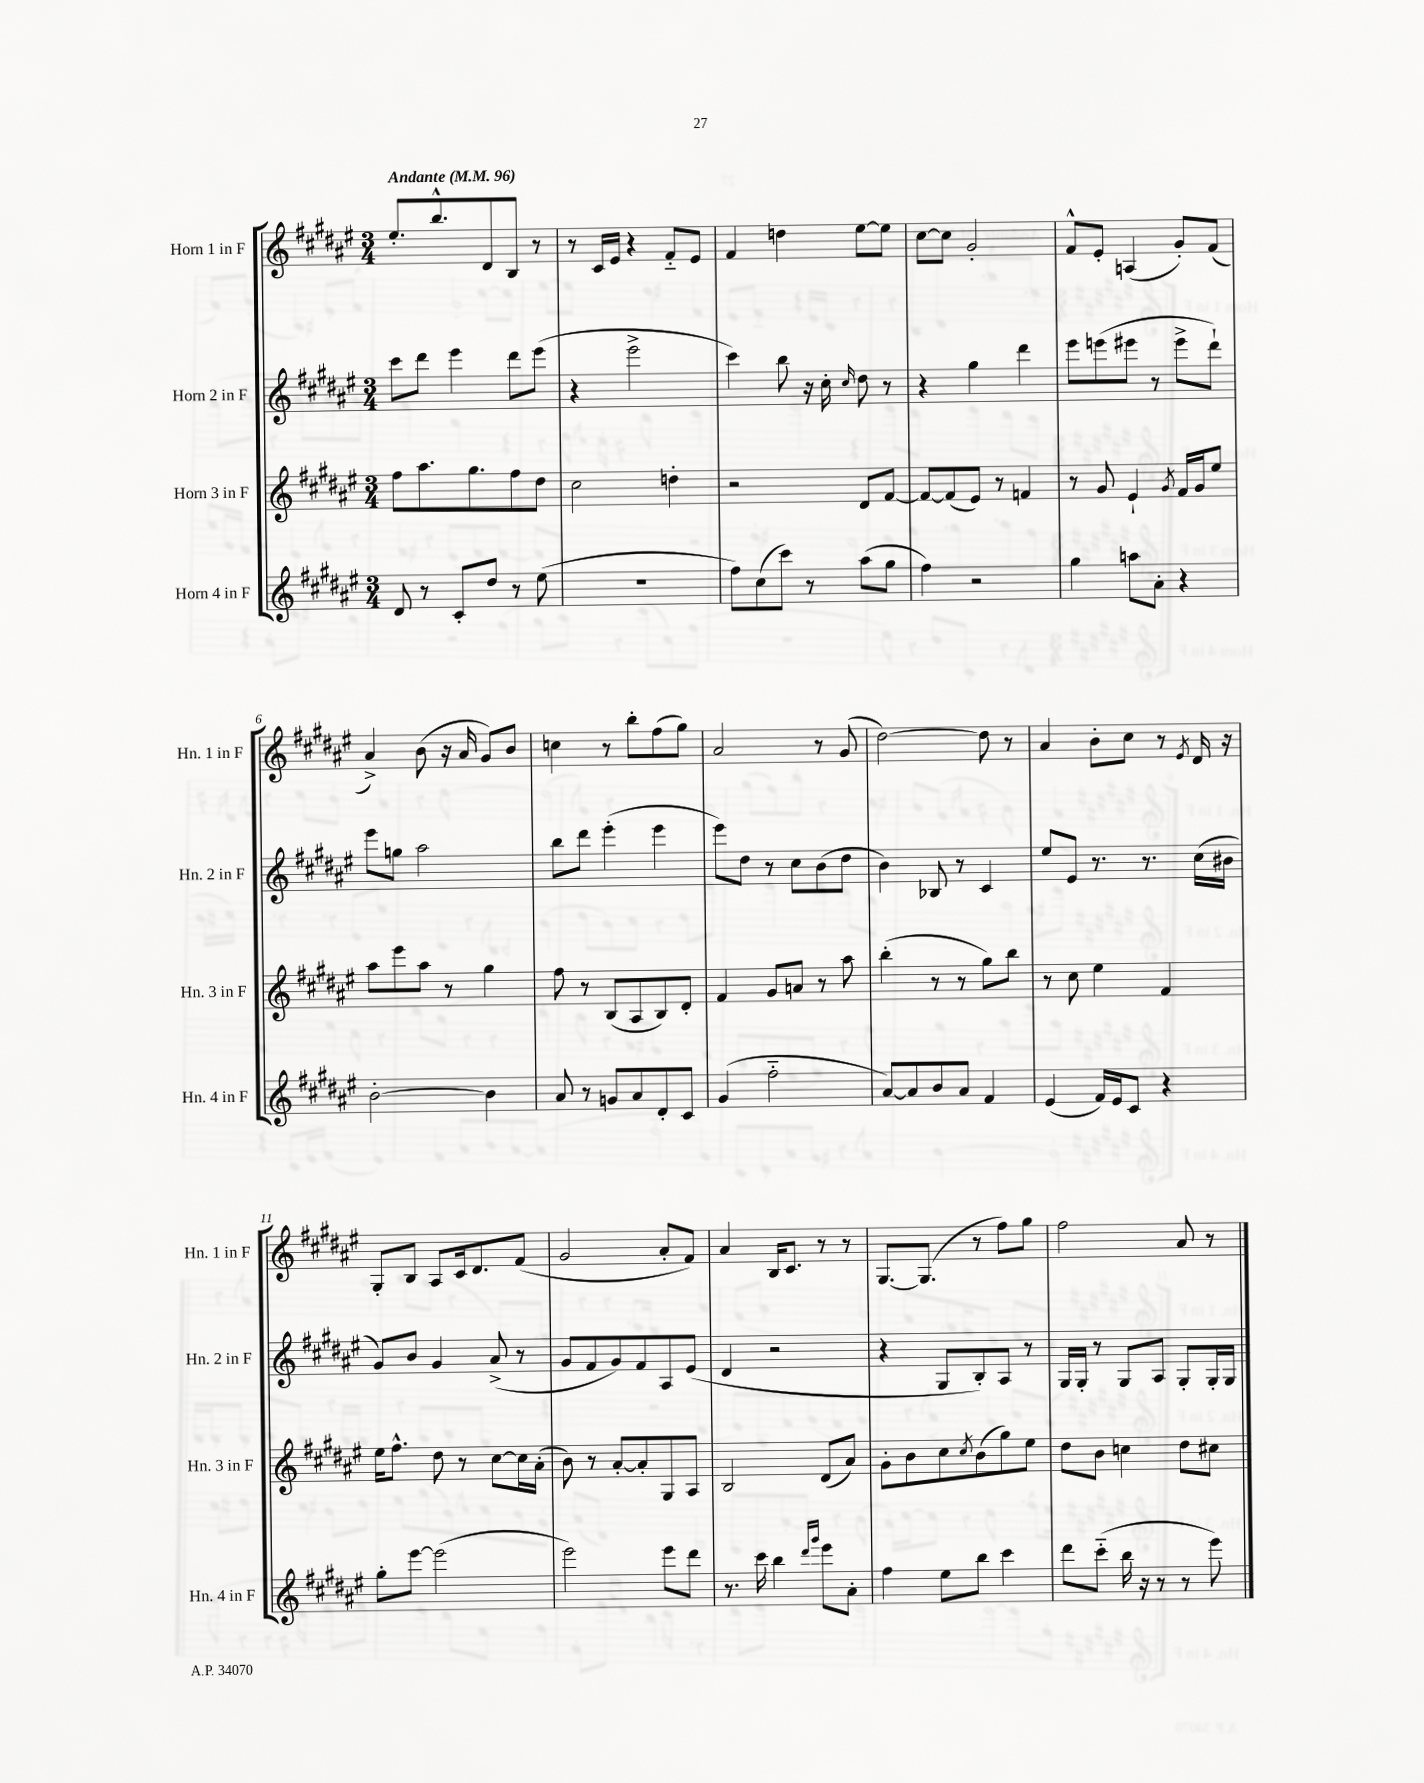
<<
\new StaffGroup <<
\new Staff = "s0" \with { instrumentName = "Horn 1 in F" shortInstrumentName = "Hn. 1 in F" } {
    \clef treble \key fis \major \numericTimeSignature \time 3/4 \tempo "Andante" 4 = 96
    eis''8.-. b''8.-^ dis'8 b8 r8 |
    r8 cis'16 eis'16 r4 fis'8-_ eis'8 |
    fis'4 d''4 eis''8~ eis''8 |
    cis''8~ cis''8 gis'2-. |
    fis'8-^ eis'8-. a4( gis'8-.) fis'8( |
    ais'4->) b'8( r16 ais'16 gis'8) b'8 |
    c''4 r8 b''8-. fis''8( gis''8) |
    ais'2 r8 gis'8( |
    dis''2~) dis''8 r8 |
    ais'4 b'8-. cis''8 r8 \acciaccatura { eis'8 } dis'16 r16 |
    gis8-. b8 ais8 cis'16 dis'8. fis'8( |
    gis'2 ais'8-. fis'8) |
    ais'4 b16 cis'8. r8 r8 |
    gis8.~ gis8.( r8 fis''8) gis''8 |
    fis''2 ais'8 r8 \bar "|." |
}
\new Staff = "s1" \with { instrumentName = "Horn 2 in F" shortInstrumentName = "Hn. 2 in F" } {
    \clef treble \key fis \major \numericTimeSignature \time 3/4
    cis'''8 dis'''8 eis'''4 dis'''8 eis'''8( |
    r4 eis'''2-> |
    cis'''4) b''8 r16 cis''16-. \grace { cis''16 } dis''8 r8 |
    r4 gis''4 dis'''4 |
    eis'''8 e'''8( eis'''8 r8 eis'''8-> dis'''8-!) |
    eis'''8 g''8 ais''2 |
    b''8 dis'''8 eis'''4-.( eis'''4 |
    eis'''8) dis''8 r8 cis''8 b'8( dis''8 |
    b'4) bes8 r8 cis'4 |
    eis''8 eis'8 r8. r8. cis''16( bis'16 |
    gis'8) b'8 gis'4 ais'8->( r8 |
    gis'8 fis'8 gis'8) fis'8 ais8 eis'8( |
    dis'4 r2 |
    r4 gis8 b8-.) ais8 r8 |
    gis16 gis16-. r8 gis8 ais8 gis8-. gis16-. gis16 \bar "|." |
}
\new Staff = "s2" \with { instrumentName = "Horn 3 in F" shortInstrumentName = "Hn. 3 in F" } {
    \clef treble \key fis \major \numericTimeSignature \time 3/4
    fis''8 ais''8. gis''8. fis''8 dis''8 |
    cis''2 d''4-. |
    r2 dis'8 fis'8~ |
    fis'8~ fis'8( eis'8) r8 f'4 |
    r8 gis'8 eis'4-! \acciaccatura { gis'8 } fis'16 gis'16 eis''8 |
    ais''8 eis'''8 ais''8 r8 gis''4 |
    fis''8 r8 b8( ais8 b8) dis'8-. |
    fis'4 gis'8 a'8 r8 ais''8 |
    b''4-.( r8 r8 gis''8) b''8 |
    r8 cis''8 eis''4 fis'4 |
    eis''16 fis''8.-^ dis''8 r8 cis''8~ cis''16 ais'16-.( |
    b'8) r8 ais'8~-. ais'8-. gis8 ais8 |
    b2 dis'8( ais'8) |
    gis'8-. b'8 cis''8 \acciaccatura { cis''8 } b'8( gis''8) eis''8 |
    dis''8 b'8 c''4 dis''8 cis''8 \bar "|." |
}
\new Staff = "s3" \with { instrumentName = "Horn 4 in F" shortInstrumentName = "Hn. 4 in F" } {
    \clef treble \key fis \major \numericTimeSignature \time 3/4
    dis'8 r8 cis'8-. dis''8 r8 eis''8( |
    R2. |
    fis''8) cis''8( cis'''8) r8 ais''8( gis''8 |
    fis''4) r2 |
    gis''4 a''8 ais'8-. r4 |
    b'2~-. b'4 |
    ais'8 r8 g'8 ais'8 dis'8-. cis'8 |
    gis'4( fis''2-_ |
    ais'8~) ais'8 b'8 ais'8 fis'4 |
    eis'4( fis'16) eis'16 cis'8 r4 |
    gis''8-. eis'''8~ eis'''2( |
    eis'''2) eis'''8 dis'''8 |
    r8. cis'''16 b''4 \grace { dis'''16 gis'''16 } eis'''8 ais'8-. |
    fis''4 eis''8 b''8 cis'''4 |
    dis'''8 cis'''8-_( b''16 r16 r8 r8 eis'''8) \bar "|." |
}
>>
>>
